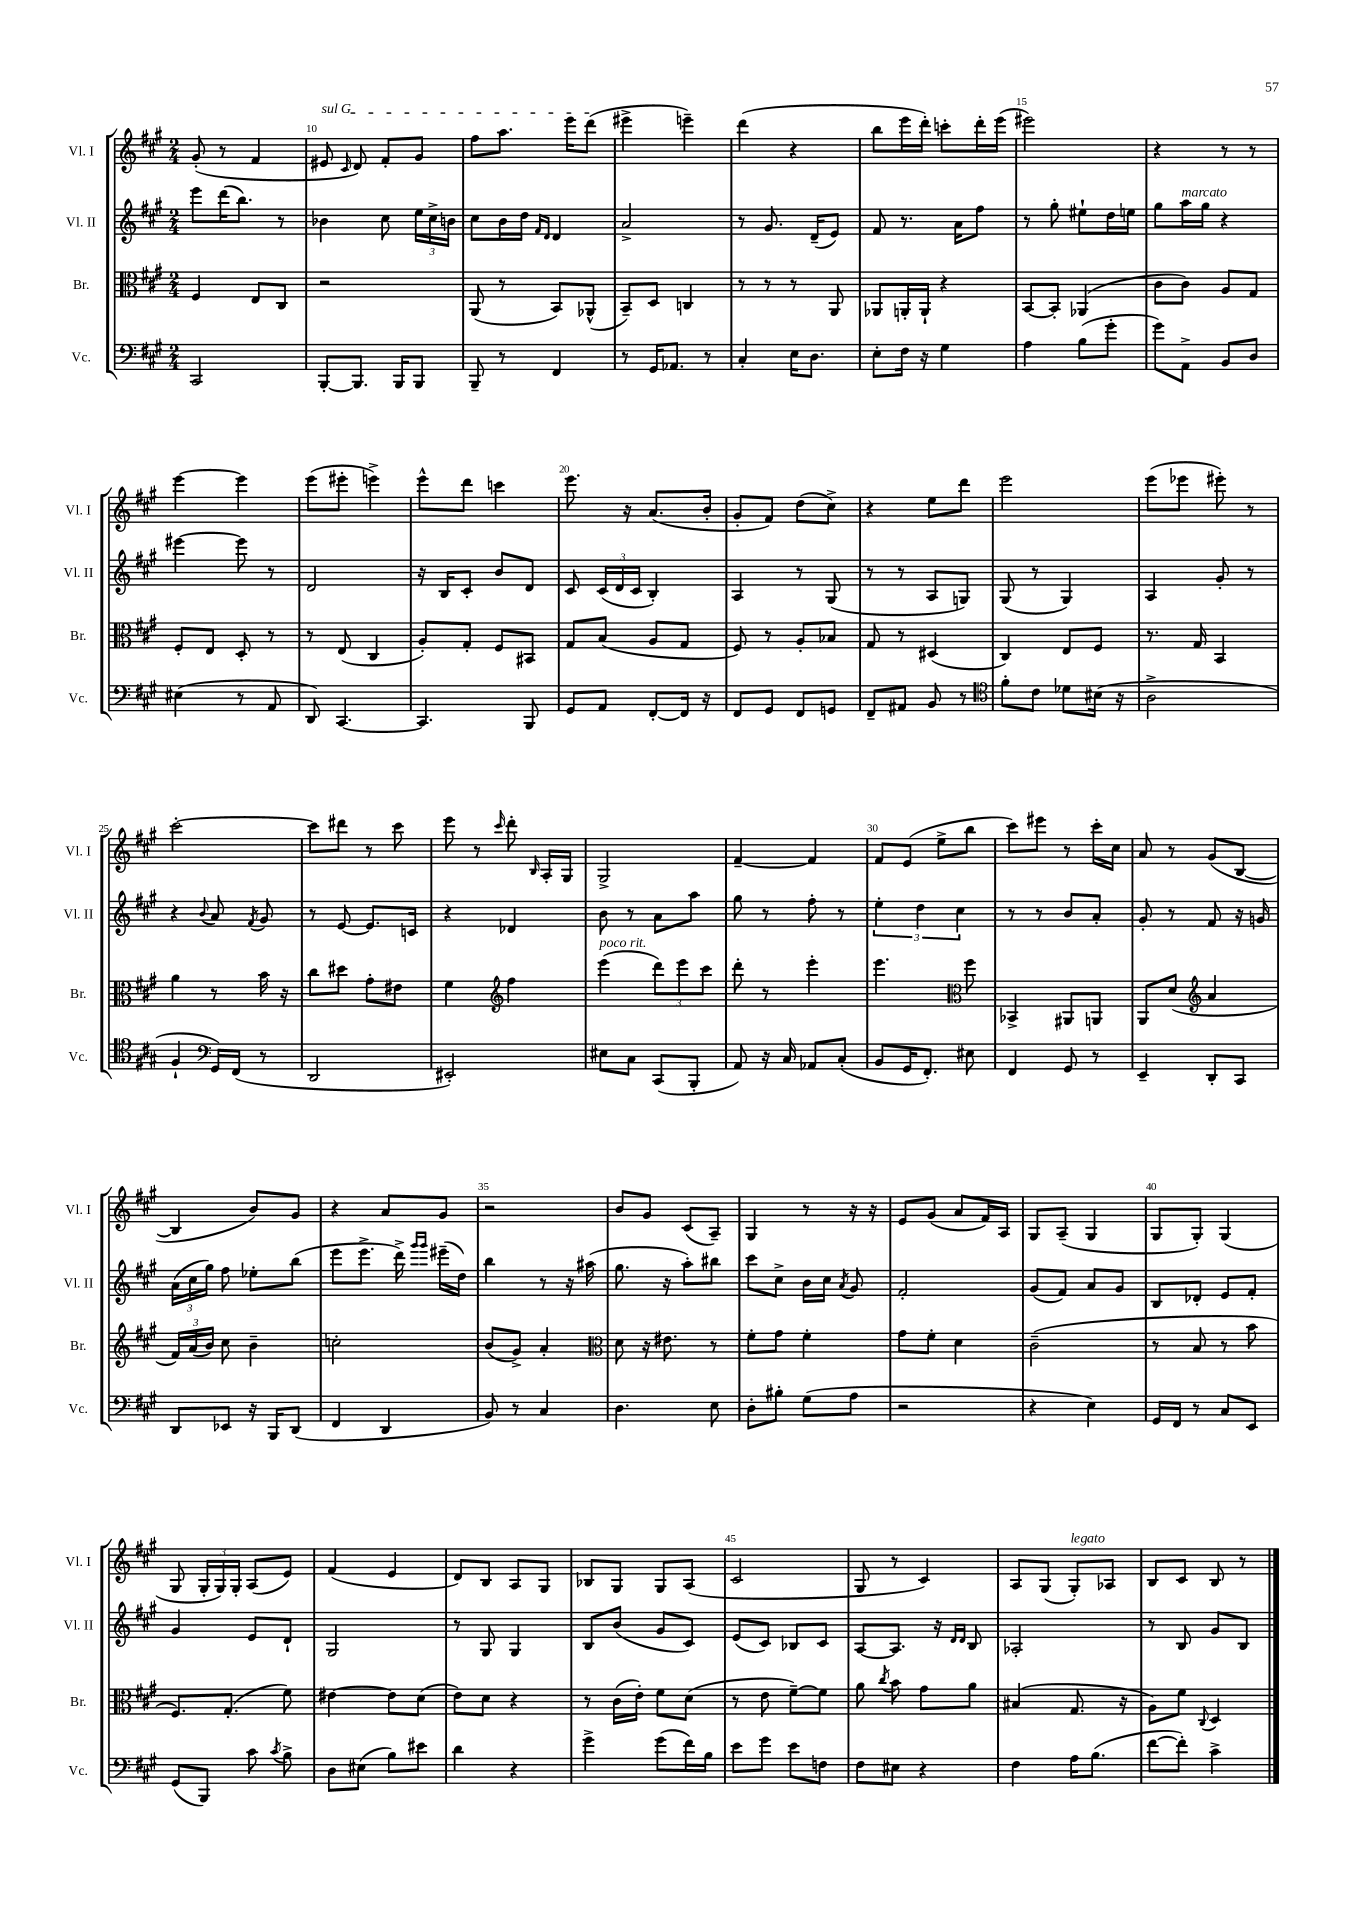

**kern	**kern	**kern	**kern
*staff4	*staff3	*staff2	*staff1
*clefF4	*clefC3	*clefG2	*clefG2
*k[f#c#g#]	*k[f#c#g#]	*k[f#c#g#]	*k[f#c#g#]
*M2/4	*M2/4	*M2/4	*M2/4
2CC#/	4F#/	8eee\L	(8g#'/
.	.	(16ddd\K	8r
.	.	8.bb\J)	.
.	8E/L	.	4f#/
.	8C#/J	8r	.
=	=	=	=
[8BBB'/L	2r	4b-\	8e#/
.	.	.	16qqc#/
8.BBB/]J	.	.	8d/)
.	.	8cc#\	8f#'/L
16BBB/LK	.	.	.
8BBB/J	.	24ee\LL	8g#/J
.	.	24cc#^\	.
.	.	24b\JJ	.
=	=	=	=
8BBB~/	(8AA/	8cc#\L	8ff#\L
8r	8r	16b\L	8.aa\J
.	.	16dd\JJ	.
.	.	16qqf#/LL	.
.	.	16qqd/JJ	.
4FF#/	8BB/L)	4d/	.
.	.	.	16eee\LK
.	(8AA-^^/J	.	(8ddd\J
=	=	=	=
8r	8BB~/L)	2a^/	4eee#^\
16GG#/LK	8D/J	.	.
8.AA-/J	.	.	.
.	4C/	.	4eee~\)
8r	.	.	.
=	=	=	=
4C#'/	8r	8r	(4ddd\
.	8r	8.g#/	.
16E\LK	8r	.	4r
8.D\J	.	(16d~/LK	.
.	8AA/	8e/J)	.
=	=	=	=
8E'\L	8AA-/L	8f#/	8bb\L
16F#\Jk	16AA'/L	8.r	16eee\L
16r	16AA`/JJ	.	16ddd'\JJ)
4G#\	4r	.	8ccc'\L
.	.	16a\LK	.
.	.	8ff#\J	16ddd'\L
.	.	.	(16eee\JJ
=	=	=	=
4A\	[8BB/L	8r	2eee#\)
.	8BB'/]J	8gg#'\	.
(8B\L	(4AA-/	8ee#`\L	.
8g#'\J	.	16dd\L	.
.	.	16ee\JJ	.
=	=	=	=
8g#\L)	8c#\L	8gg#\L	4r
8AA^\J	8c#\J)	16aa\L	.
.	.	16gg#\JJ	.
8BB/L	8A/L	4r	8r
8D/J	8G#/J	.	8r
=	=	=	=
(4E#\	8F#'/L	[4eee#\	[4eee\
.	8E/J	.	.
8r	8D'/	8eee#\]	4eee\]
8AA/	8r	8r	.
=	=	=	=
8DD/)	8r	2d/	(8eee\L
[4.CC#/	(8E/	.	8eee#'\J
.	4C#/	.	4eee^\)
=	=	=	=
4.CC#/]	8A'/L)	16r	8eee^^\L
.	.	16B/LK	.
.	8G#'/J	8c#'/J	8ddd\J
.	8F#/L	8b/L	4ccc\
8BBB/	8BB#/J	8d/J	.
=	=	=	=
8GG#/L	8G#/L	8c#/	8.eee\
8AA/J	(8B/J	(24c#/LL	.
.	.	24d/	.
.	.	.	16r
.	.	24c#/JJ	.
[8FF#'/L	8A/L	4B'/)	(8.a/L
16FF#/]Jk	8G#/J	.	.
16r	.	.	16b'/Jk
=	=	=	=
8FF#/L	8F#/)	4A/	8g#'/L
8GG#/J	8r	.	8f#/J)
8FF#/L	8A'/L	8r	(8dd\L
8GG/J	8B-/J	(8G#/	8cc#^\J)
=	=	=	=
8FF#~/L	8G#/	8r	4r
8AA#/J	8r	8r	.
8BB/	(4D#/	8A/L	8ee\L
8r	.	8G/J)	8ddd\J
=	=	=	=
*clefC4	*	*	*
8f#'\L	4C#/)	(8G#/	2eee\
8c#\J	.	8r	.
8d-\L	8E/L	4G#/)	.
(16B#\Jk	8F#/J	.	.
16r	.	.	.
=	=	=	=
2A^\	8.r	4A/	(8eee\L
.	.	.	8eee-\J
.	16G#/	.	.
.	4BB/	8g#'/	8eee#'\)
.	.	8r	8r
=	=	=	=
4F#`/	4a\	4r	[2ccc#'\
*clefF4	*	*	*
.	.	8qqb/	.
16GG#/LL)	8r	8a/	.
(16FF#/JJ	.	.	.
.	.	8qf#/	.
8r	16b\	8g#/	.
.	16r	.	.
=	=	=	=
2DD/	8cc#\L	8r	8ccc#\]L
.	8dd#\J	[8e/	8ddd#\J
.	8g#'\L	8.e/]L	8r
.	8e#\J	.	8ccc#\
.	.	16c/Jk	.
=	=	=	=
2EE#'/)	4f#\	4r	8eee\
.	.	.	8r
*	*clefG2	*	*
.	.	.	16qqccc#/
.	4ff#\	4d-/	8ddd'\
.	.	.	16qqB/
.	.	.	16A'/LL
.	.	.	16G#/JJ
=	=	=	=
8E#\L	(4eee\	8b\	2G#^/
8C#\J	.	8r	.
(8CC#/L	12ddd\L)	8a\L	.
.	12eee\	.	.
8BBB'/J	.	8aa\J	.
.	12ccc#\J	.	.
=	=	=	=
8AA/)	8ddd'\	8gg#\	[4f#~/
16r	8r	8r	.
16C#/	.	.	.
8AA-/L	4eee'\	8ff#'\	4f#/]
(8C#'/J	.	8r	.
=	=	=	=
8BB/L	4.eee\	6ee'\	8f#/L
16GG#/K	.	.	(8e/J
.	.	6dd\	.
8.FF#'/J)	.	.	.
.	.	.	8ee^\L
.	.	6cc#\	.
*	*clefC3	*	*
8E#\	8ff#\	.	8bb\J
=	=	=	=
4FF#/	4BB-^/	8r	8ccc#\L)
.	.	8r	8eee#\J
8GG#/	8AA#/L	8b/L	8r
8r	8AA/J	8a'/J	16ccc#'\LL
.	.	.	16cc#\JJ
=	=	=	=
4EE~/	8AA/L	8g#'/	8a/
.	(8d/J	8r	8r
*	*clefG2	*	*
8DD'/L	4a/	8f#/	(8g#/L
8CC#/J	.	16r	[8B/J
.	.	16g/	.
=	=	=	=
8DD/L	24f#/LL)	(24a\LL	4B/]
.	(24a/	24cc#\	.
.	24b/JJ)	24gg#\JJ)	.
8EE-/J	8cc#\	8ff#\	.
16r	4b~\	8ee-'\L	8b/L)
16BBB/LK	.	.	.
(8DD/J	.	(8bb\J	8g#/J
=	=	=	=
4FF#/	2cc'\	8eee\L	4r
.	.	8.eee^\J	.
4DD/	.	.	8a/L
.	.	16ddd^\)	.
.	.	16qqggg#/LL	.
.	.	16qqggg#/JJ	.
.	.	(16eee#~\LL	8g#/J
.	.	16dd\JJ)	.
=	=	=	=
8BB/)	(8b/L	4bb\	2r
8r	8g#^/J)	.	.
4C#/	4a'/	8r	.
.	.	16r	.
.	.	(16aa#\	.
=	=	=	=
*	*clefC3	*	*
4.D\	8d\	8.gg#\	8b/L
.	16r	.	8g#/J
.	8.e#\	16r	.
.	.	8aa'\L)	(8c#/L
8E\	8r	8bb#\J	8A~/J)
=	=	=	=
8D'\L	8f#'\L	8ccc#\L	4G#/
8B#'\J	8g#\J	8cc#^\J	.
(8G#\L	4f#'\	16b\LL	8r
.	.	16cc#\JJ	.
.	.	8qa/	.
8A\J	.	8g#/	16r
.	.	.	16r
=	=	=	=
2r	8g#\L	2f#'/	8e/L
.	8f#'\J	.	(8g#/J
.	4d\	.	8a/L
.	.	.	16f#/L)
.	.	.	16A/JJ
=	=	=	=
4r	(2c#~\	(8g#/L	8G#/L
.	.	8f#/J)	(8A~/J
4E\)	.	8a/L	4G#/
.	.	8g#/J	.
=	=	=	=
16GG#/LL	8r	8B/L	8G#/L
16FF#/JJ	.	.	.
8r	8B/	8d-'/J	8G#'/J)
8C#/L	8r	8e/L	(4G#/
8EE/J	8b\	8f#'/J	.
=	=	=	=
(8GG#/L	8.F#/L)	4g#/	8G#/
8BBB/J)	.	.	24G#'/LL
.	.	.	24G#/)
.	(8.G#'/J	.	.
.	.	.	24G#'/JJ
8c#\	.	8e/L	(8A/L
8qc#/	.	.	.
8B^\	8f#\)	8d`/J	8e/J)
=	=	=	=
8D\L	[4e#\	2G#/	(4f#/
(8E#\J	.	.	.
8B\L)	8e#\]L	.	4e/
8e#\J	(8d\J	.	.
=	=	=	=
4d\	8e\L)	8r	8d/L)
.	8d\J	8G#/	8B/J
4r	4r	4G#/	8A/L
.	.	.	8G#/J
=	=	=	=
4g#^\	8r	8B/L	8B-/L
.	(16c#\LL	(8b/J	8G#/J
.	16e'\JJ)	.	.
(8g#\L	8f#\L	8g#/L	8G#/L
16f#\L)	(8d\J	8c#/J)	(8A/J
16B\JJ	.	.	.
=	=	=	=
8e\L	8r	(8e/L	2c#/
8g#\J	8e\	8c#/J)	.
8e\L	[8f#~\L)	8B-/L	.
8F\J	8f#\]J	8c#/J	.
=	=	=	=
8F#\L	8a\	[8A/L	8G#/
.	8qcc#/	.	.
8E#\J	8b\	8.A/]J	8r
4r	8g#\L	.	4c#/)
.	.	16r	.
.	.	16qqd/LL	.
.	.	16qqd/JJ	.
.	8a\J	8B/	.
=	=	=	=
4F#\	(4B#/	2A-'/	8A/L
.	.	.	(8G#/J
16A\LK	8.G#/	.	8G#'/L)
(8.B\J	.	.	.
.	.	.	8A-/J
.	16r	.	.
=	=	=	=
[8f#\L	8A\L)	8r	8B/L
8f#'\]J)	8f#\J	8B/	8c#/J
.	8qqC#/	.	.
4c#^\	4D/	8g#/L	8B/
.	.	8B/J	8r
==	==	==	==
*-	*-	*-	*-
